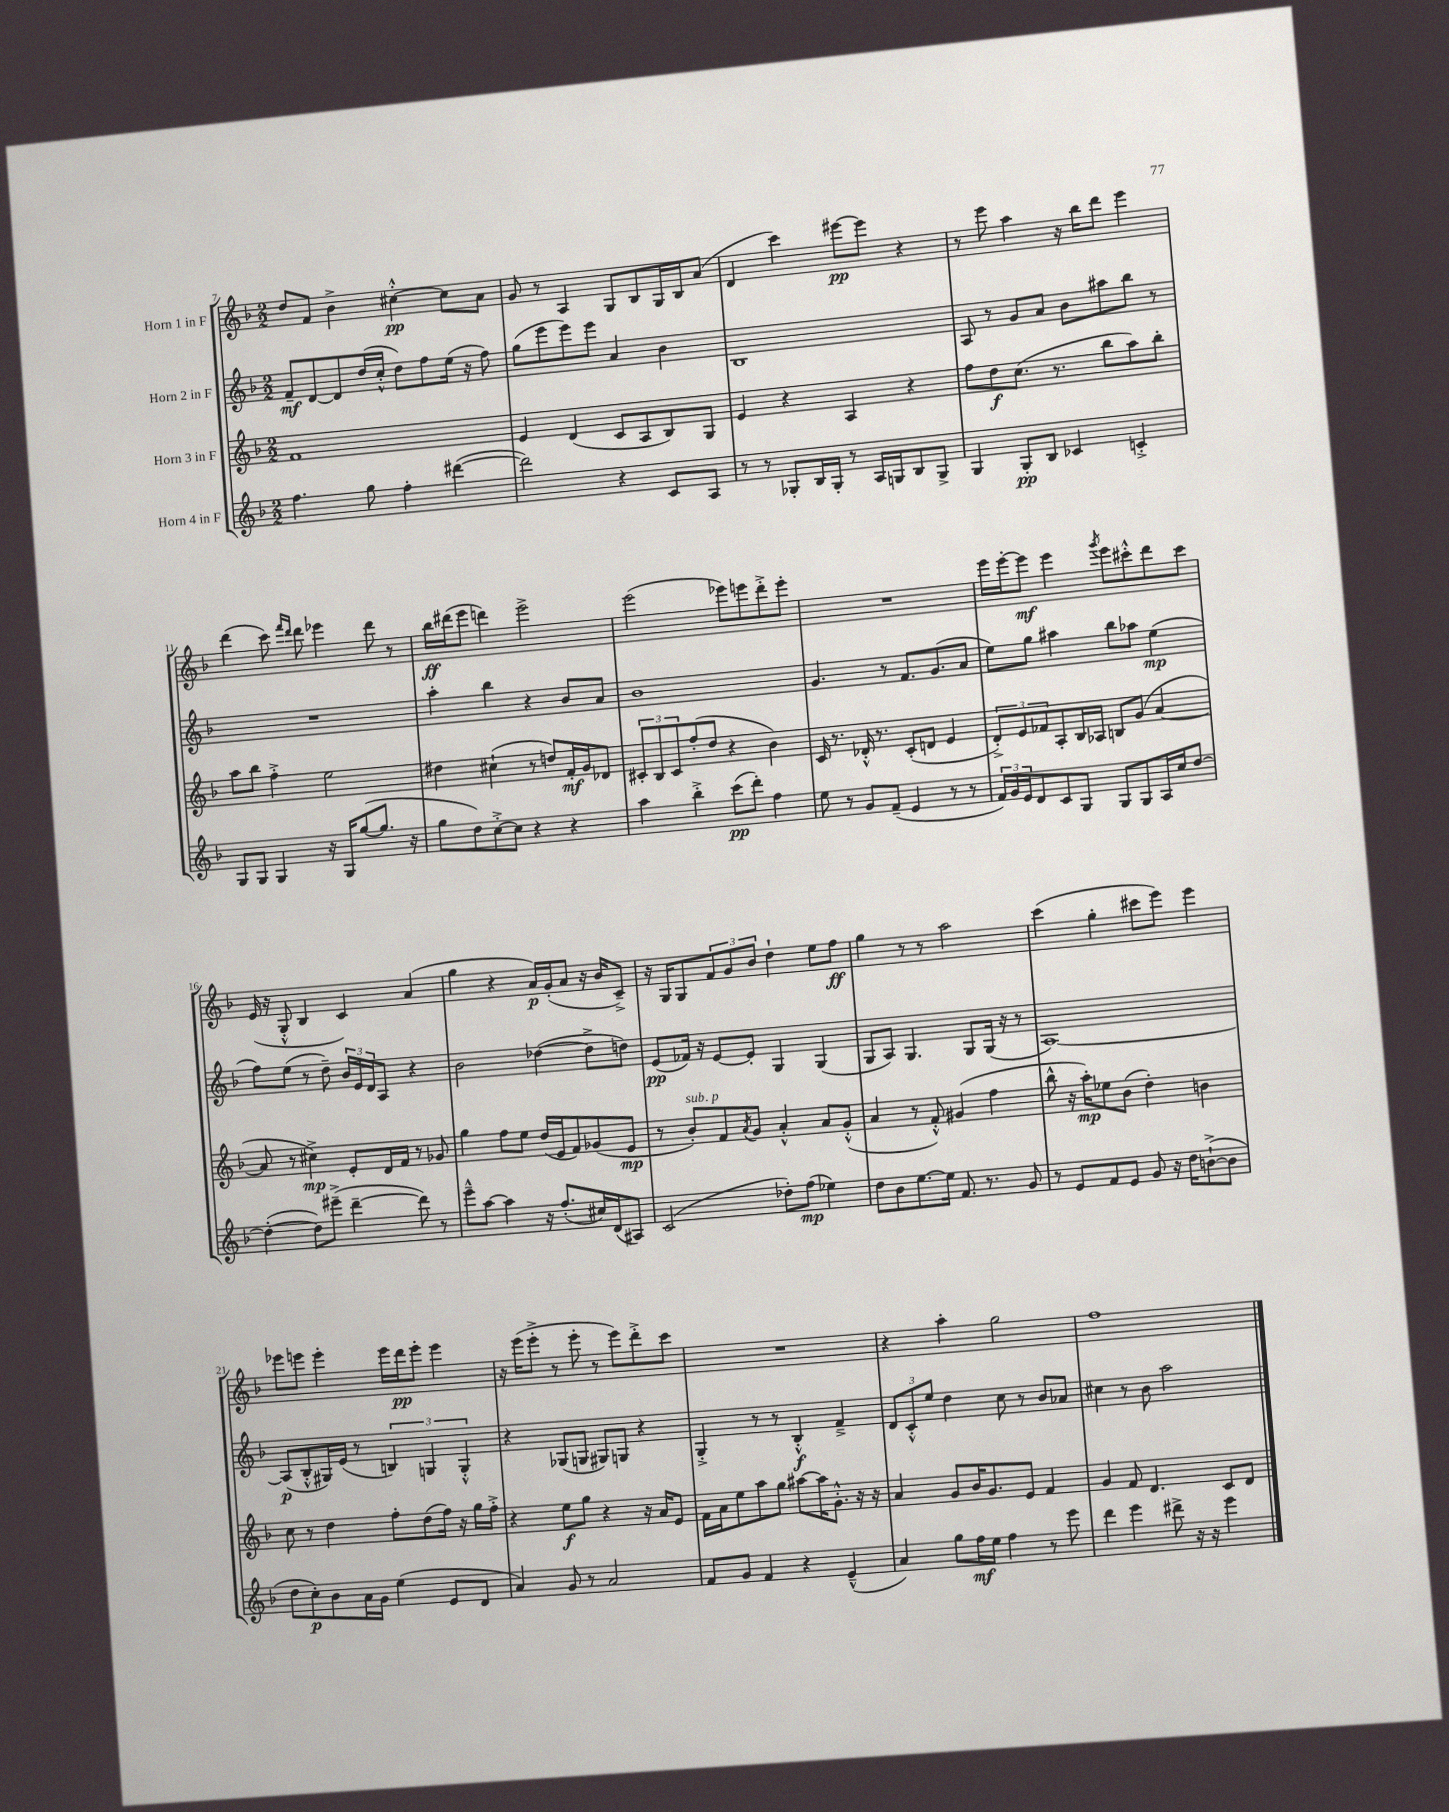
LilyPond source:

<<
\new StaffGroup <<
\new Staff = "s0" \with { instrumentName = "Horn 1 in F" } {
    \clef treble \key f \major \numericTimeSignature \time 2/2
    d''8 f'8 bes'4-> cis''4~-.-^\pp cis''8 a'8 |
    g'8 r8 a4 g8 bes8 g16 bes16 a'8( |
    d'4 c'''4) eis'''8~\pp eis'''8 r4 |
    r8 e'''8 a''4 r16 bes''16 d'''8 e'''4 |
    d'''4( c'''8) \grace { f'''16 d'''16 } d'''8 ees'''4 d'''8 r8 |
    bes''16\ff dis'''16( e'''8 d'''4) e'''2-> |
    e'''2( ees'''8) e'''8 d'''8-.-> e'''8-. |
    R1 |
    e'''16 e'''16~-. e'''8\mf e'''4 \acciaccatura { g'''8 } e'''8 cis'''8-.-^ d'''8 cis'''8 |
    e'16( r16 g8-.-^ bes4 c'4) a'4( |
    g''4 r4 a'16\p) g'16-.( a'8 r16 bes'16 c'8--->) |
    r16 g16 g8 \tuplet 3/2 { f'8 g'8 bes'8 } d''4-! e''8 f''8\ff |
    g''4 r8 r8 a''2 |
    c'''4( g''4-. cis'''8 e'''8) e'''4 |
    ees'''8 e'''8 e'''4-. e'''16 d'''16\pp e'''8-. e'''4 |
    r16 e'''16( e'''8-.-> r8 e'''8-. r8 e'''8) d'''8-.-> c'''8 |
    R1 |
    r4 a''4-. g''2 |
    f''1 \bar "|." |
}
\new Staff = "s1" \with { instrumentName = "Horn 2 in F" } {
    \clef treble \key f \major \numericTimeSignature \time 2/2
    f'8--\mf d'8~ d'8 d''16( c''16-.-^ d''8) f''8 e''16( r16 f''8) |
    g''8( e'''8 e'''8) e'''8 a'4 bes'4 |
    bes1 |
    a8 r8 g'8 a'8 bes'8 ais''8 bes''8 r8 |
    R1 |
    a''4-. bes''4 r4 bes'8 a'8 |
    bes'1 |
    g'4. r8 f'8. g'8.( a'8 |
    e''8) g''8 ais''4 bes''8 aes''8 e''4\mp( |
    f''8) e''8( r8 d''8--) \tuplet 3/2 { bes'16 e'16 d'16 } a8 r4 |
    bes'2 des''4~( des''8-> d''8) |
    e'8\pp( fes'16) r16 e'8~ e'8-. g4 g4( |
    g8 a8) g4. g8 g16( r16 r8 |
    a1~) |
    a8\p( bes8-.-^ gis16) e'16( r8 \tuplet 3/2 { b4) g4 g4-.-^ } |
    r4 ges8( g8 gis8) g8 r4 |
    g4-.-> r8 r8 bes4-.-^\f f'4---> |
    \tuplet 3/2 { d'8 c'8-.-^ e''8 } d''4 c''8 r8 bes'8 aes'8 |
    cis''4 r8 bes'8 a''2 \bar "|." |
}
\new Staff = "s2" \with { instrumentName = "Horn 3 in F" } {
    \clef treble \key f \major \numericTimeSignature \time 2/2
    f'1 |
    e'4 d'4( c'8 a8 bes8) g8 |
    e'4 r4 a4 r4 |
    f''8 d''8\f c''8.( r8. bes''8 a''8) bes''8-. |
    a''8 bes''8 f''4-.-> e''2 |
    dis''4 cis''4-!( r8 d''8) f'16-.\mf g'16 des'8 |
    \tuplet 3/2 { cis'8-. bes8 cis'8 } f''8-.( d''8 r4 bes'4) |
    c'16 r8. des'16-.-^ r8. c'8-.( d'8 e'4 |
    \tuplet 3/2 { d'8-.->) e'8 fes'8 } a8-. bes16 aes16 b8 g'8( a'4~ |
    a'8 r8 cis''4->\mp) e'8-. d'16 f'16 r8 ges'8 |
    g''4 f''8 e''8 d''16( e'16 f'8) ges'8( e'8\mp |
    r8 bes'8-.^\markup { \italic "sub. p" }) f'8 \acciaccatura { a'8 } g'8 a'4-.-^ a'8 g'8-.-^( |
    a'4 r8 f'8-.-^) gis'4( f''4 |
    bes''8-^ r16 a''16-.\mp) ees''8 bes'8( d''4-.) b'4 |
    c''8 r8 d''4 f''8-. d''8( f''16) r16 g''16 f''16-.-> |
    r4 e''8\f g''8 r4 r16 a'16 e'8 |
    f'16 a'16 e''8 a''8 g''8 ais''8~ ais''16 g'8.-.-^ r16 r16 |
    a'4 g'8 bes'16 g'8. e'8 f'4 |
    g'4 f'8 d'4. c'8 d'8 \bar "|." |
}
\new Staff = "s3" \with { instrumentName = "Horn 4 in F" } {
    \clef treble \key f \major \numericTimeSignature \time 2/2
    f''4. g''8 f''4-. dis'''4~( |
    dis'''2) r4 c'8 a8 |
    r8 r8 ges8-. bes16 ges16-. r8 a16 g16 bes8 g8-> |
    g4 g8-.\pp bes8 ces'4 c'4-.-> |
    g8 g8 g4 r16 g16 g''8~( g''8. r16 |
    g''8 d''8) c''8~-.-> c''8 r4 r4 |
    a''4 bes''4-.-> c'''8\pp( d'''8-.) f''4 |
    e''8 r8 g'8 f'8--( e'4 r8 r8 |
    \tuplet 3/2 { f'16) g'16 e'16 } d'8 c'8 g8 g8 g8 a16 c''16 d''8~ |
    d''4~-.( d''8) eis'''8--->( d'''4~-- d'''8) r8 |
    e'''8---^ a''8~ a''4 r16 f''8.-.( cis''16) d'16( ais8) |
    c'2( des''8-.) f''8\mp( ees''4) |
    d''8 bes'8 e''8.~ e''16 f'8. r8. g'8 |
    r8 e'8 f'8 e'8 g'8 r16 d''16 b'8~-!->( b'8 |
    d''8 c''8-.\p) bes'8 a'16 g'16 e''4( e'8 d'8 |
    a'4) g'8 r8 a'2 |
    f'8 g'8 f'4 r4 e'4---^( |
    a'4) g''8 f''16\mf e''16 f''4 r8 e'''8 |
    d'''4 e'''4 dis'''8-> r16 r16 e'''4 \bar "|." |
}
>>
>>
\layout { \context { \Score currentBarNumber = #7 } }
